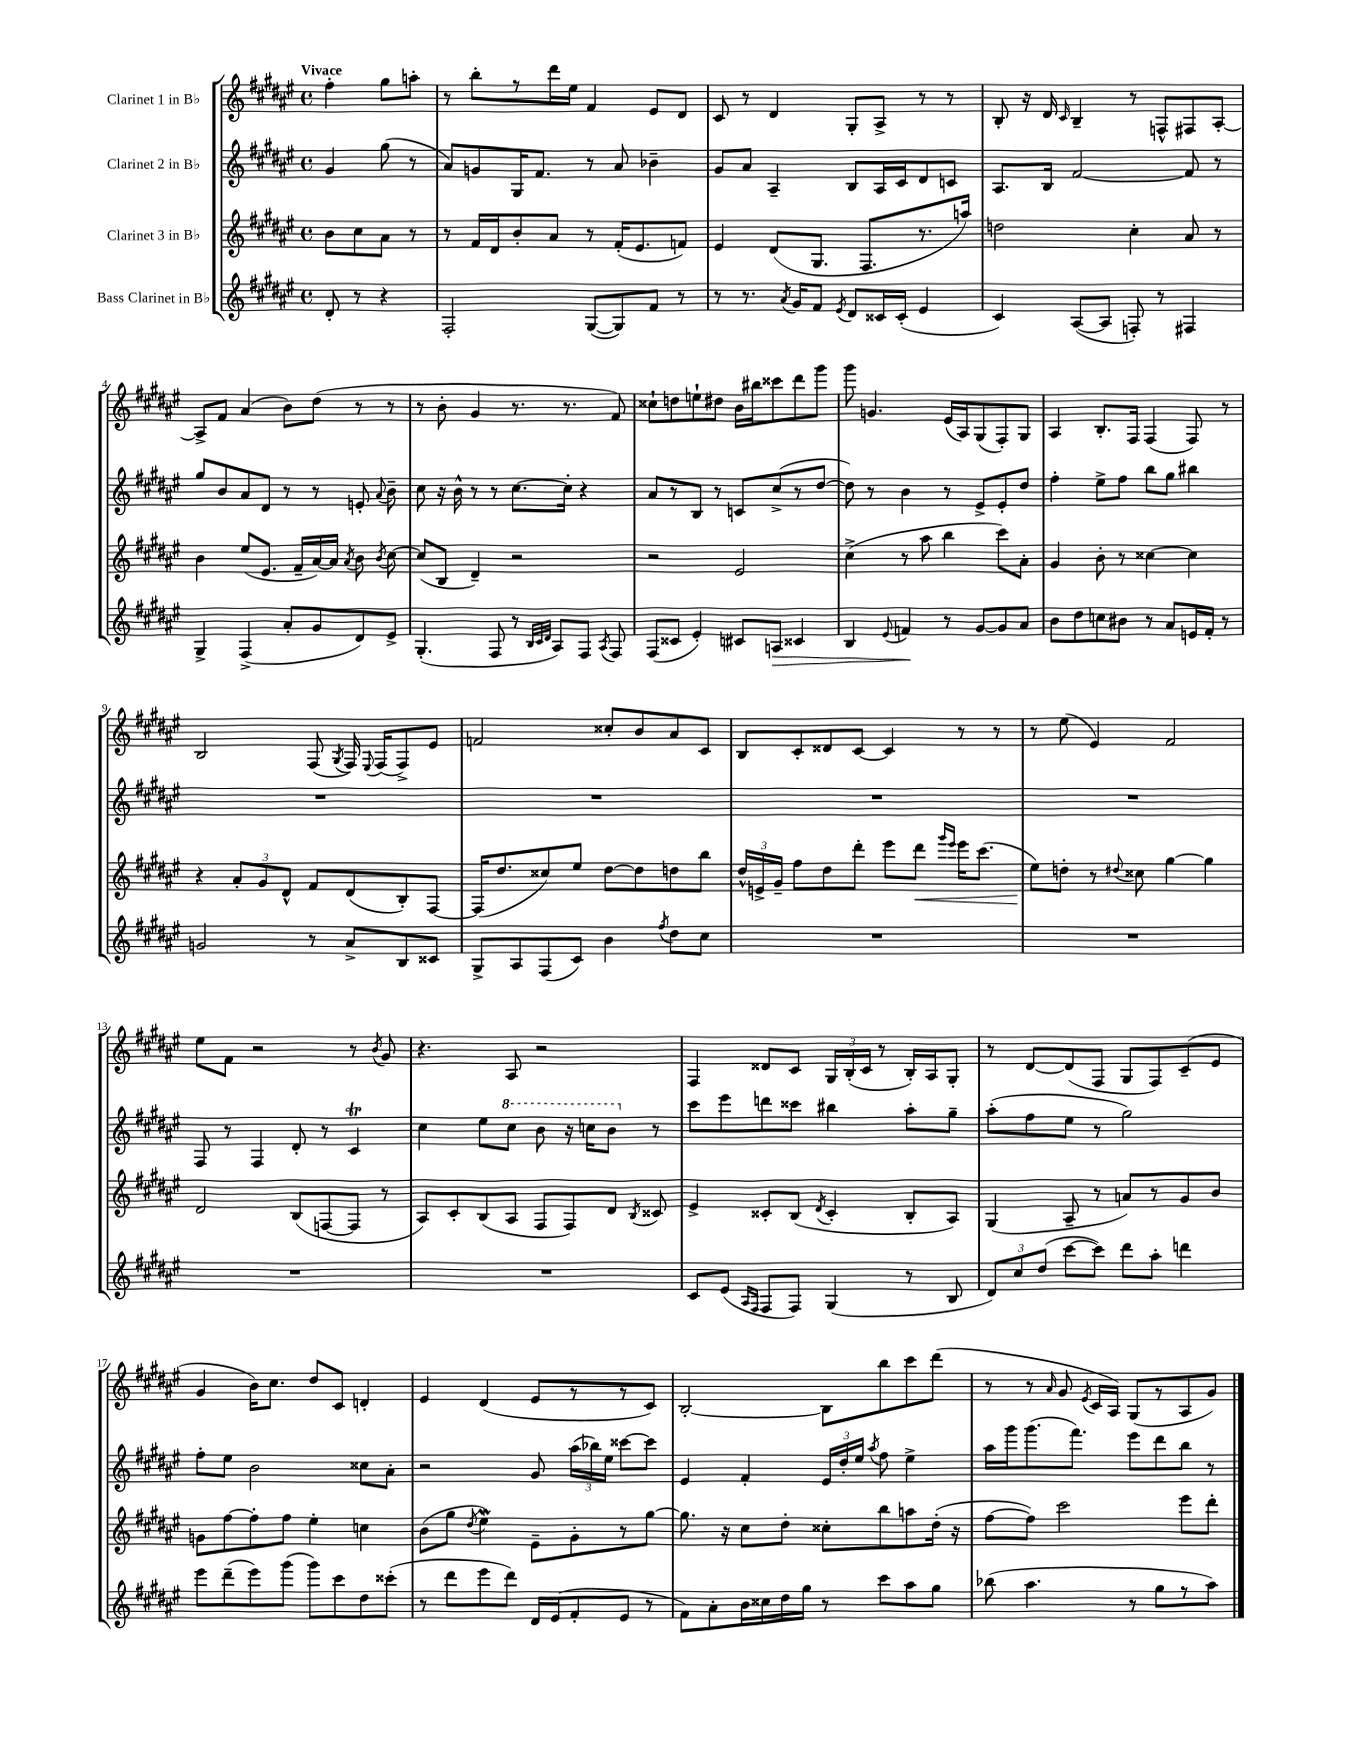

**kern	**kern	**kern	**kern
*staff4	*staff3	*staff2	*staff1
*clefG2	*clefG2	*clefG2	*clefG2
*k[f#c#g#d#a#e#]	*k[f#c#g#d#a#e#]	*k[f#c#g#d#a#e#]	*k[f#c#g#d#a#e#]
*M4/4	*M4/4	*M4/4	*M4/4
*met(c)	*met(c)	*met(c)	*met(c)
8d#'	8b	4g#	4ff#'
8r	8cc#	.	.
4r	8a#	(8gg#	8gg#
.	8r	8r	8aa'
=	=	=	=
2F#'	8r	8a#)	8r
.	16f#	8g	8bb'
.	16d#	.	.
.	8b'	16G#	8r
.	.	8.f#	.
.	8a#	.	16ddd#
.	.	.	16ee#
([8G#	8r	8r	4f#
8G#])	(16f#'	8a#	.
.	8.e#	.	.
8f#	.	4b-~	8e#
8r	8f)	.	8d#
=	=	=	=
8r	4e#	8g#	8c#
8.r	.	8a#	8r
.	(8d#	4A#~	4d#
8qa#	.	.	.
16g#	.	.	.
8f#	8.G#	.	.
8qe#	.	.	.
8d#	.	8B	8G#'
.	8.F#	.	.
16c##	.	16A#	8A#^
(16c##'	.	16c#	.
4e#	8.r	8d#	8r
.	.	8c	8r
.	16aa)	.	.
=	=	=	=
4c#)	2dd	8.A#	8B'
.	.	.	16r
.	.	16B	16d#
.	.	.	16qqc#
([8A#	.	[2f#	4B~
8A#]	.	.	.
8F')	4cc#'	.	8r
8r	.	.	8F^^
4F#	8a#	8f#]	8F#
.	8r	8r	[8A#'
=	=	=	=
4G#^	4b	8gg#	8A#^]
.	.	8b	8f#
(4F#^	(8ee#	8a#	(4a#
.	8.e#	8d#	.
8a#'	.	8r	8b)
.	16f#~	.	.
8g#	[16a#)	8r	(8dd#
.	16a#]	.	.
.	8qa#	.	.
8d#)	8b	8e'	8r
.	8qb	8qqa#	.
8e#^	[8cc#	8b~	8r
=	=	=	=
(4.G#'	(8cc#]	8cc#	8r
.	8B	16r	8b'
.	.	16b^^	.
.	4d#~)	8r	4g#
8F#	.	8r	.
8r	2r	[8.cc#	8.r
32qqB	.	.	.
32qqc#	.	.	.
32qqd#	.	.	.
8A#)	.	.	.
.	.	16cc#']	8.r
8F#	.	4r	.
8qA#	.	.	.
8F#	.	.	8f#)
=	=	=	=
(8F#	2r	8a#	8cc##`
8c##	.	8r	8dd
4e#')	.	8B	8ee`
.	.	8r	8dd#
8c#	2e#	8c	16b
.	.	.	16bb#
8A	.	(8cc#^	8ccc##
4c##	.	8r	8ddd#
.	.	[8dd#	8ggg#
=	=	=	=
4B	(4cc#^	8dd#])	8ggg#
.	.	8r	4.g
8qqe#	.	.	.
4f	8r	4b	.
.	8aa#	.	.
8r	4bb	8r	(16e#
.	.	.	16A#)
[8g#	.	8e#^	(8G#
8g#]	8ccc#)	8e#'	8F#')
8a#	8a#'	8dd#	8G#
=	=	=	=
8b	4g#	4ff#'	4A#
8dd#	.	.	.
8cc	8b'	8ee#^	8.B'
8b#	8r	8ff#	.
.	.	.	16F#
8r	[4cc##	8bb	(4F#
8a#	.	8gg#	.
16e	4cc##]	4bb#	8F#)
16f#'	.	.	.
8r	.	.	8r
=	=	=	=
2g	4r	1r	2B
.	12a#'	.	.
.	12g#	.	.
.	12d#^^	.	.
8r	8f#	.	(8F#
.	.	.	8qG#
8a#^	(8d#	.	16F#)
.	.	.	8qqE#
.	.	.	(16F#
8B	8B')	.	8F#^)
8c##	[8F#	.	8e#
=	=	=	=
8G#^	(16F#]	1r	2f
.	8.dd#	.	.
8A#	.	.	.
(8F#	8cc##)	.	.
8c#)	8ee#	.	.
4b	[8dd#	.	8cc##'
.	8dd#]	.	8b
8qff#	.	.	.
8dd#	8dd	.	8a#
8cc#	8bb	.	8c#
=	=	=	=
1r	24dd#^^	1r	8B
.	24e^	.	.
.	24g#~	.	.
.	8ff#	.	8c#'
.	8dd#	.	8d##
.	8ddd#'	.	[8c#
.	8eee#	.	4c#]
.	8ddd#	.	.
.	16qqggg#	.	.
.	16qqeee#	.	.
.	16eee#	.	8r
.	(8.ccc#	.	.
.	.	.	8r
=	=	=	=
1r	8ee#)	1r	8r
.	8dd'	.	(8ee#
.	8r	.	4e#)
.	8qqdd#	.	.
.	8cc##	.	.
.	[4gg#	.	2f#
.	4gg#]	.	.
=	=	=	=
1r	2d#	8F#	8ee#
.	.	8r	8f#
.	.	4F#	2r
.	(8B	8d#'	.
.	[8F	8r	.
.	8F]	4c#	8r
.	.	.	8qb
.	8r	.	8g#
=	=	=	=
1r	8A#)	4cc#	4.r
.	8c#'	.	.
.	(8B	8ee#	.
.	8A#	8ccc#	8A#
.	8F#	8bb	2r
.	8F#)	16r	.
.	.	16ccc	.
.	8d#	8bb	.
.	8qB	.	.
.	8c##	8r	.
=	=	=	=
8c#	4e#^	8ccc#	4F#
(8e#	.	8eee#	.
16qqA#	.	.	.
16qqF#	.	.	.
8F#	8c##'	8ddd	8d##
8F#)	(8B	8ccc##	8c#
.	8qd#	.	.
(4G#	4c##'	4bb#	24G#
.	.	.	(24B'
.	.	.	24c#
.	.	.	8r
8r	8B'	8aa#'	16B')
.	.	.	16A#
8B	8A#)	8gg#~	8G#'
=	=	=	=
12d#)	(4G#	(8aa#'	8r
12cc#	.	.	.
.	.	8ff#	[8d#
(12dd#	.	.	.
[8ccc#	8A#~	8ee#	(8d#]
8ccc#])	8r	8r	8F#
8ddd#	8a)	2gg#)	8G#
8aa#'	8r	.	8F#)
4ddd	8g#	.	(8c#~
.	8b	.	8e#
=	=	=	=
8eee#	8g	8ff#'	4g#
(8ddd#~	[8ff#	8ee#	.
8eee#)	8ff#']	2b	16b)
.	.	.	8.cc#
(8ggg#	8ff#	.	.
8ggg#)	4ee#'	.	8dd#
8ccc#	.	.	8c#
8dd#	4cc	8cc##	4d'
(8ccc##'	.	8a#'	.
=	=	=	=
8r	(8b	2r	4e#
8ddd#	8gg#	.	.
.	8qdd#	.	.
8eee#	4ee#)	.	(4d#
8ddd#)	.	.	.
16d#	8e#~	8g#	8e#
(16e#	.	.	.
8f#'	8g#'	(24aa#	8r
.	.	24bb-)	.
.	.	24ee#	.
8e#	8r	[8ccc##	8r
8r	[8gg#	8ccc##]	8c#)
=	=	=	=
8f#)	8.gg#]	4e#	[2B'
8a#'	.	.	.
.	16r	.	.
16b	8cc#	4f#'	.
16cc##	.	.	.
16dd#	8dd#'	.	.
16gg#	.	.	.
8r	8cc##'	24e#	8B]
.	.	24dd#'	.
.	.	24ee#	.
.	.	8qaa#	.
8ccc#	8bb	8ff#	8bb
8aa#	8aa	4ee#^	8ccc#
8gg#	(16dd#'	.	(8ddd#
.	16r	.	.
=	=	=	=
(8bb-	[8ff#	16aa#	8r
.	.	16ggg#	.
4.aa#	8ff#])	(8.ggg#	8r
.	.	.	16qqa#
.	2ccc#	.	8g#
.	.	8.fff#)	.
.	.	.	8qe#
.	.	.	16c#
.	.	.	16A#)
8r	.	8eee#	(8G#
8gg#	.	8ddd#	8r
8r	8eee#	8bb	8A#
8aa#)	8ddd#'	8r	8g#)
==	==	==	==
*-	*-	*-	*-
